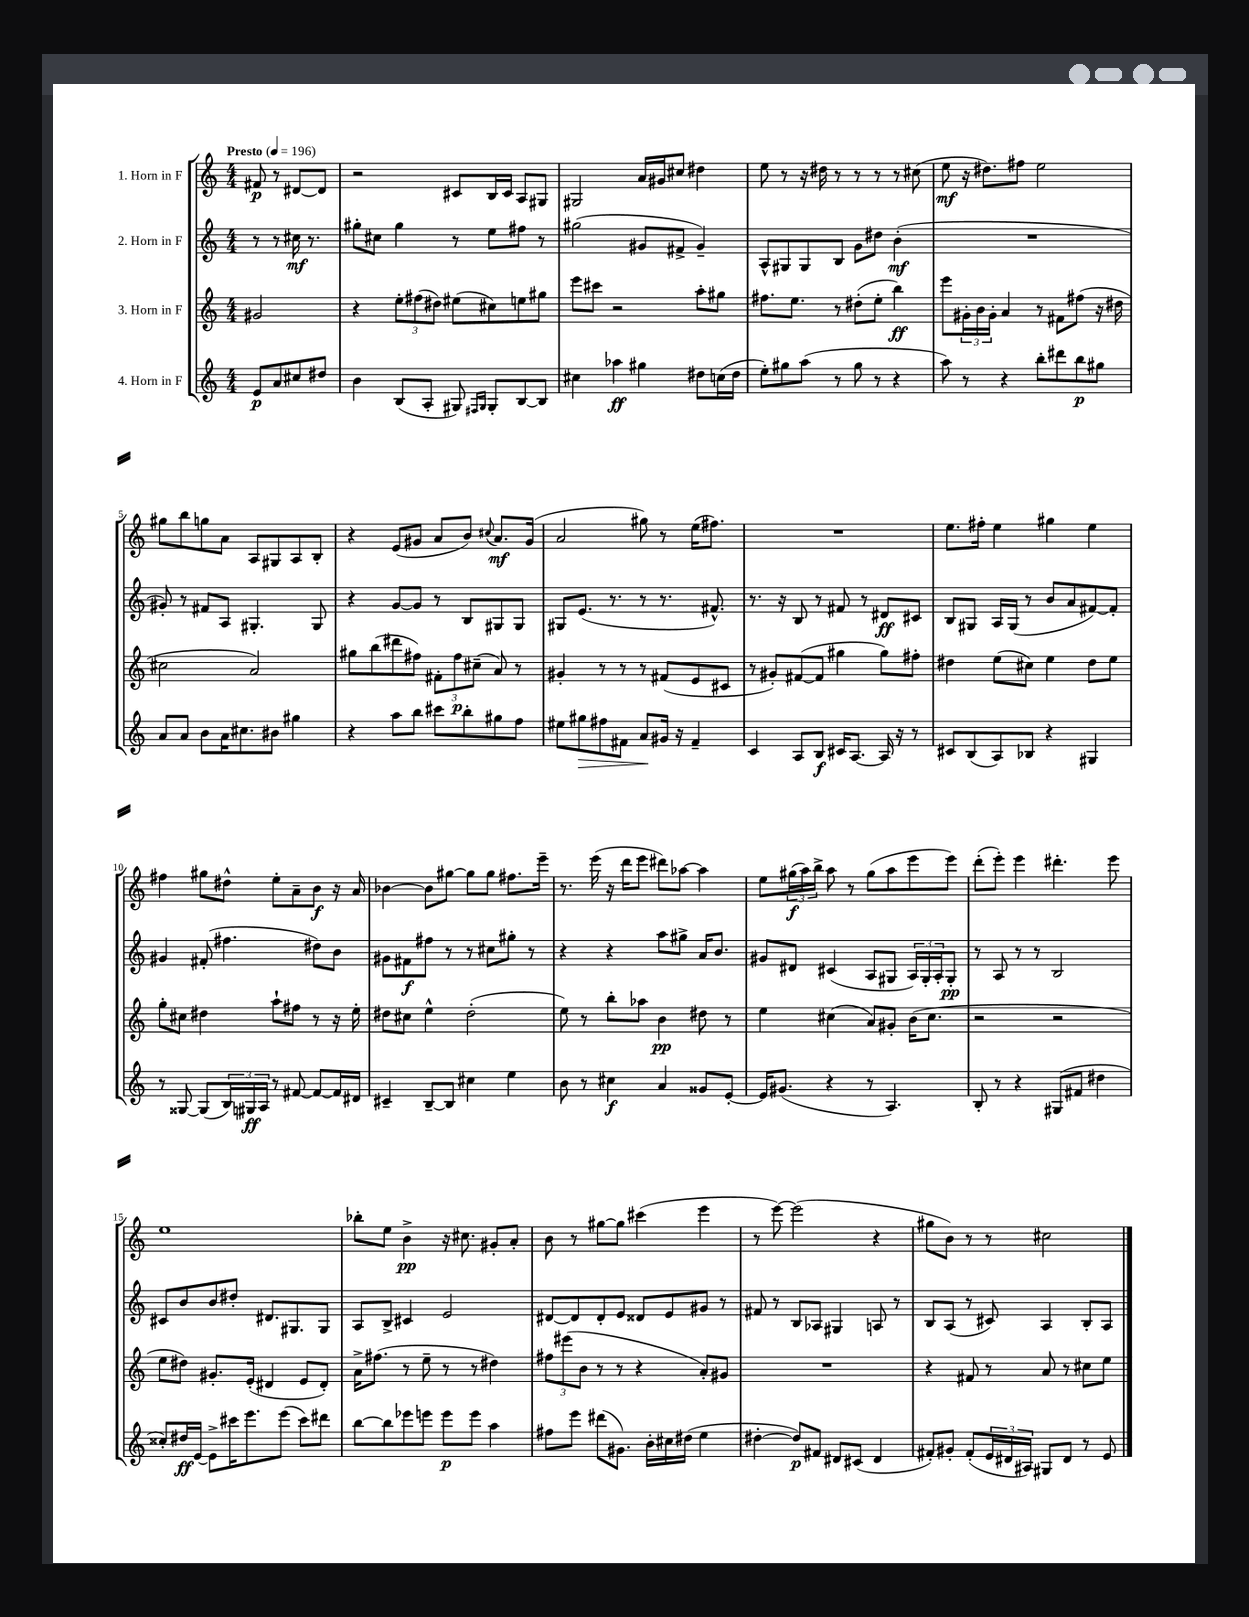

**kern	**kern	**kern	**kern
*staff4	*staff3	*staff2	*staff1
*clefG2	*clefG2	*clefG2	*clefG2
*k[]	*k[]	*k[]	*k[]
*M4/4	*M4/4	*M4/4	*M4/4
*MM196	*MM196	*MM196	*MM196
8e	2g#	8r	8f#
8a	.	8r	8r
8cc#	.	16cc#	[8d#
.	.	8.r	.
8dd#	.	.	8d#]
=	=	=	=
4b	4r	8gg#'	2r
.	.	8cc#	.
(8B	12ee'	4gg#	.
.	(12ff#	.	.
8A'	.	.	.
.	12dd#)	.	.
8G#)	(8ee#	8r	8c#
16qqF#	.	.	.
16qqG#	.	.	.
8G#'	8cc#)	8ee	16B
.	.	.	16c#
[8B	8ee	8ff#	8A
8B]	8gg#	8r	8G#
=	=	=	=
4cc#	8eee	(2gg#	2G#
.	8ccc#	.	.
4aa-	2r	.	.
4gg#	.	8g#	16a
.	.	.	16g#
.	.	8f#^	8cc#
8dd#	8aa'	4g#~)	4dd#
(16cc	8gg#	.	.
16dd#	.	.	.
=	=	=	=
8ee')	8.ff#	8A^^	8ee
8gg#	.	8G#	8r
.	8.ee	.	.
(8aa	.	8G#	16r
.	.	.	16dd#
8r	8r	8B	8r
8gg#	(8dd#'	8g	8r
8r	8ee'	8dd#	8r
4r	4bb)	(4b'	8r
.	.	.	(8cc#
=	=	=	=
8aa)	8eee	1r	8ee
8r	24g#'	.	16r
.	24b	.	.
.	.	.	8.dd#)
.	24g#'	.	.
4r	4a	.	.
.	.	.	8ff#
8bb'	8r	.	2ee
8ddd#	8f#	.	.
8bb	(8ff#	.	.
8gg#	16r	.	.
.	16dd#	.	.
=	=	=	=
8a	2cc#	8g#')	8gg#
8a	.	8r	8bb
8b	.	8f#	8gg
16a	.	8A	8a
8.cc#	.	.	.
.	2a)	4.G#'	8A
8b#	.	.	8G#
4gg#	.	.	8A
.	.	8G#	8B'
=	=	=	=
4r	8gg#	4r	4r
.	(8bb	.	.
8aa	8ddd#	[8g	(8e
8bb	8ff#)	8g]	8g#
8ccc#	12f#'	8r	8a
.	12ff#	.	.
8bb'	.	8B	8b)
.	(12cc#~	.	.
.	.	.	8qqcc#
8gg#	8a)	8G#	8.a
8ff	8r	8G#	.
.	.	.	(16g#
=	=	=	=
8ee#	4g#'	8G#	2a
8gg#	.	(8.e	.
8ff#	8r	.	.
.	.	8.r	.
8f#	8r	.	.
8a	8r	8r	8gg#)
16g#	(8f#	8.r	8r
16r	.	.	.
4f#~	8e	.	(16ee
.	.	8.f#^^)	8.ff#)
.	8c#	.	.
=	=	=	=
4c	8r	8.r	1r
.	8g#')	.	.
.	.	16r	.
8A	([8f#	8B	.
8B	8f#]	8r	.
16c#	4gg#	8f#	.
[8.A	.	.	.
.	.	8r	.
16A]	8gg#)	8d#	.
16r	.	.	.
8r	8ff#'	8c#	.
=	=	=	=
8c#	4dd#	8B	8.ee
(8B	.	8G#	.
.	.	.	16ff#'
8A)	(8ee	16A	4ee
.	.	(16G#	.
8B-	8cc#)	8r	.
4r	4ee	8b	4gg#
.	.	8a	.
4G#	8dd#	[8f#)	4ee
.	8ee	8f#']	.
=	=	=	=
8r	8gg'	4g#	4ff#
[8G##	8cc#	.	.
(8G##]	4dd#	(8f#'	8gg#
24B)	.	4.ff#	8dd#^^
24G#	.	.	.
24A	.	.	.
8r	8aa`	.	8ee'
[8f#	8ff#	.	8a~
8f#_	8r	8dd#)	8b
16f#]	16r	8b	16r
16d#	16ee'	.	16a
=	=	=	=
4c#~	8dd#	8g#	[4b-
.	8cc#	8f#	.
[8B~	4ee^^	8ff#	8b-]
8B]	.	8r	[8gg#
4cc#	(2dd#'	8r	8gg#]
.	.	8cc#	8gg#
4ee	.	8gg#'	8.ff#
.	.	8r	.
.	.	.	16eee~
=	=	=	=
8b	8ee)	4r	8.r
8r	8r	.	.
.	.	.	(16eee
4cc#	8bb'	4r	16r
.	.	.	16ddd
.	8aa-	.	8eee
4a	4b	8aa	8ddd#)
.	.	8gg#^	[8aa-
8g##	8dd#	16a	4aa-]
.	.	8.b	.
[8e'	8r	.	.
=	=	=	=
16e]	4ee	8g#	8ee
(8.g#	.	.	.
.	.	8d#	(24gg#
.	.	.	24aa)
.	.	.	24bb^
4r	(4cc#	(4c#	8aa
.	.	.	8r
8r	8a)	8A	(8gg#
4.A)	8g#'	8G#	8aa
.	(16b	24A)	8eee
.	.	24G#'	.
.	8.cc#	.	.
.	.	24A'	.
.	.	8G#'	8eee)
=	=	=	=
8B'	2r	8r	(8ddd'
8r	.	8A	8eee')
4r	.	8r	4eee
.	.	8r	.
(8G#	2r	2B	4.ddd#'
8f#	.	.	.
4dd#	.	.	.
.	.	.	8eee
=	=	=	=
8cc##')	8ee	8c#	1ee
16dd#	8dd#)	8b	.
[16e	.	.	.
8e^]	8.g#'	8b	.
16ccc#	.	8dd#'	.
8.eee	(16e'	.	.
.	4d#	8.d#	.
(8eee	.	.	.
.	.	8.G#	.
8ccc#)	8e	.	.
8ddd#	8d#')	8G#	.
=	=	=	=
[8bb	16a^	8A	8bb-'
.	(8.ff#	.	.
8bb]	.	8B^	8ee
8eee-	8r	4c#	4b^
8eee	8ee~	.	.
8eee	8r	2e	16r
.	.	.	8.cc#
8eee	8r	.	.
4aa	4dd#)	.	8g#'
.	.	.	8a'
=	=	=	=
8ff#	12ff#	[8d#	8b
.	(12eee#	.	.
8eee	.	8d#]	8r
.	12b	.	.
(8ddd#	8r	8d#'	[8gg#
8.g#)	8r	8e	8gg#]
.	4r	8d##	(4ccc#
16b'	.	.	.
16cc#	.	8e	.
(16dd#	.	.	.
4ee	8a')	8g#	4eee
.	8g#	8r	.
=	=	=	=
[4dd#'	1r	8f#	8r
.	.	8r	[8eee)
8dd#])	.	8B	(2eee]
8f#	.	8A-	.
8d#	.	4G#	.
(8c#	.	.	.
4d#	.	8A	4r
.	.	8r	.
=	=	=	=
8f#')	4r	8B	8gg#
8g#'	.	(8A	8b)
(8f#'	8f#	8r	8r
24e	8r	8c#)	8r
24d#	.	.	.
24A#)	.	.	.
8G#	8a	4A	2cc#
8d#	8r	.	.
8r	8cc#	8B'	.
8e	8ee	8A	.
==	==	==	==
*-	*-	*-	*-
